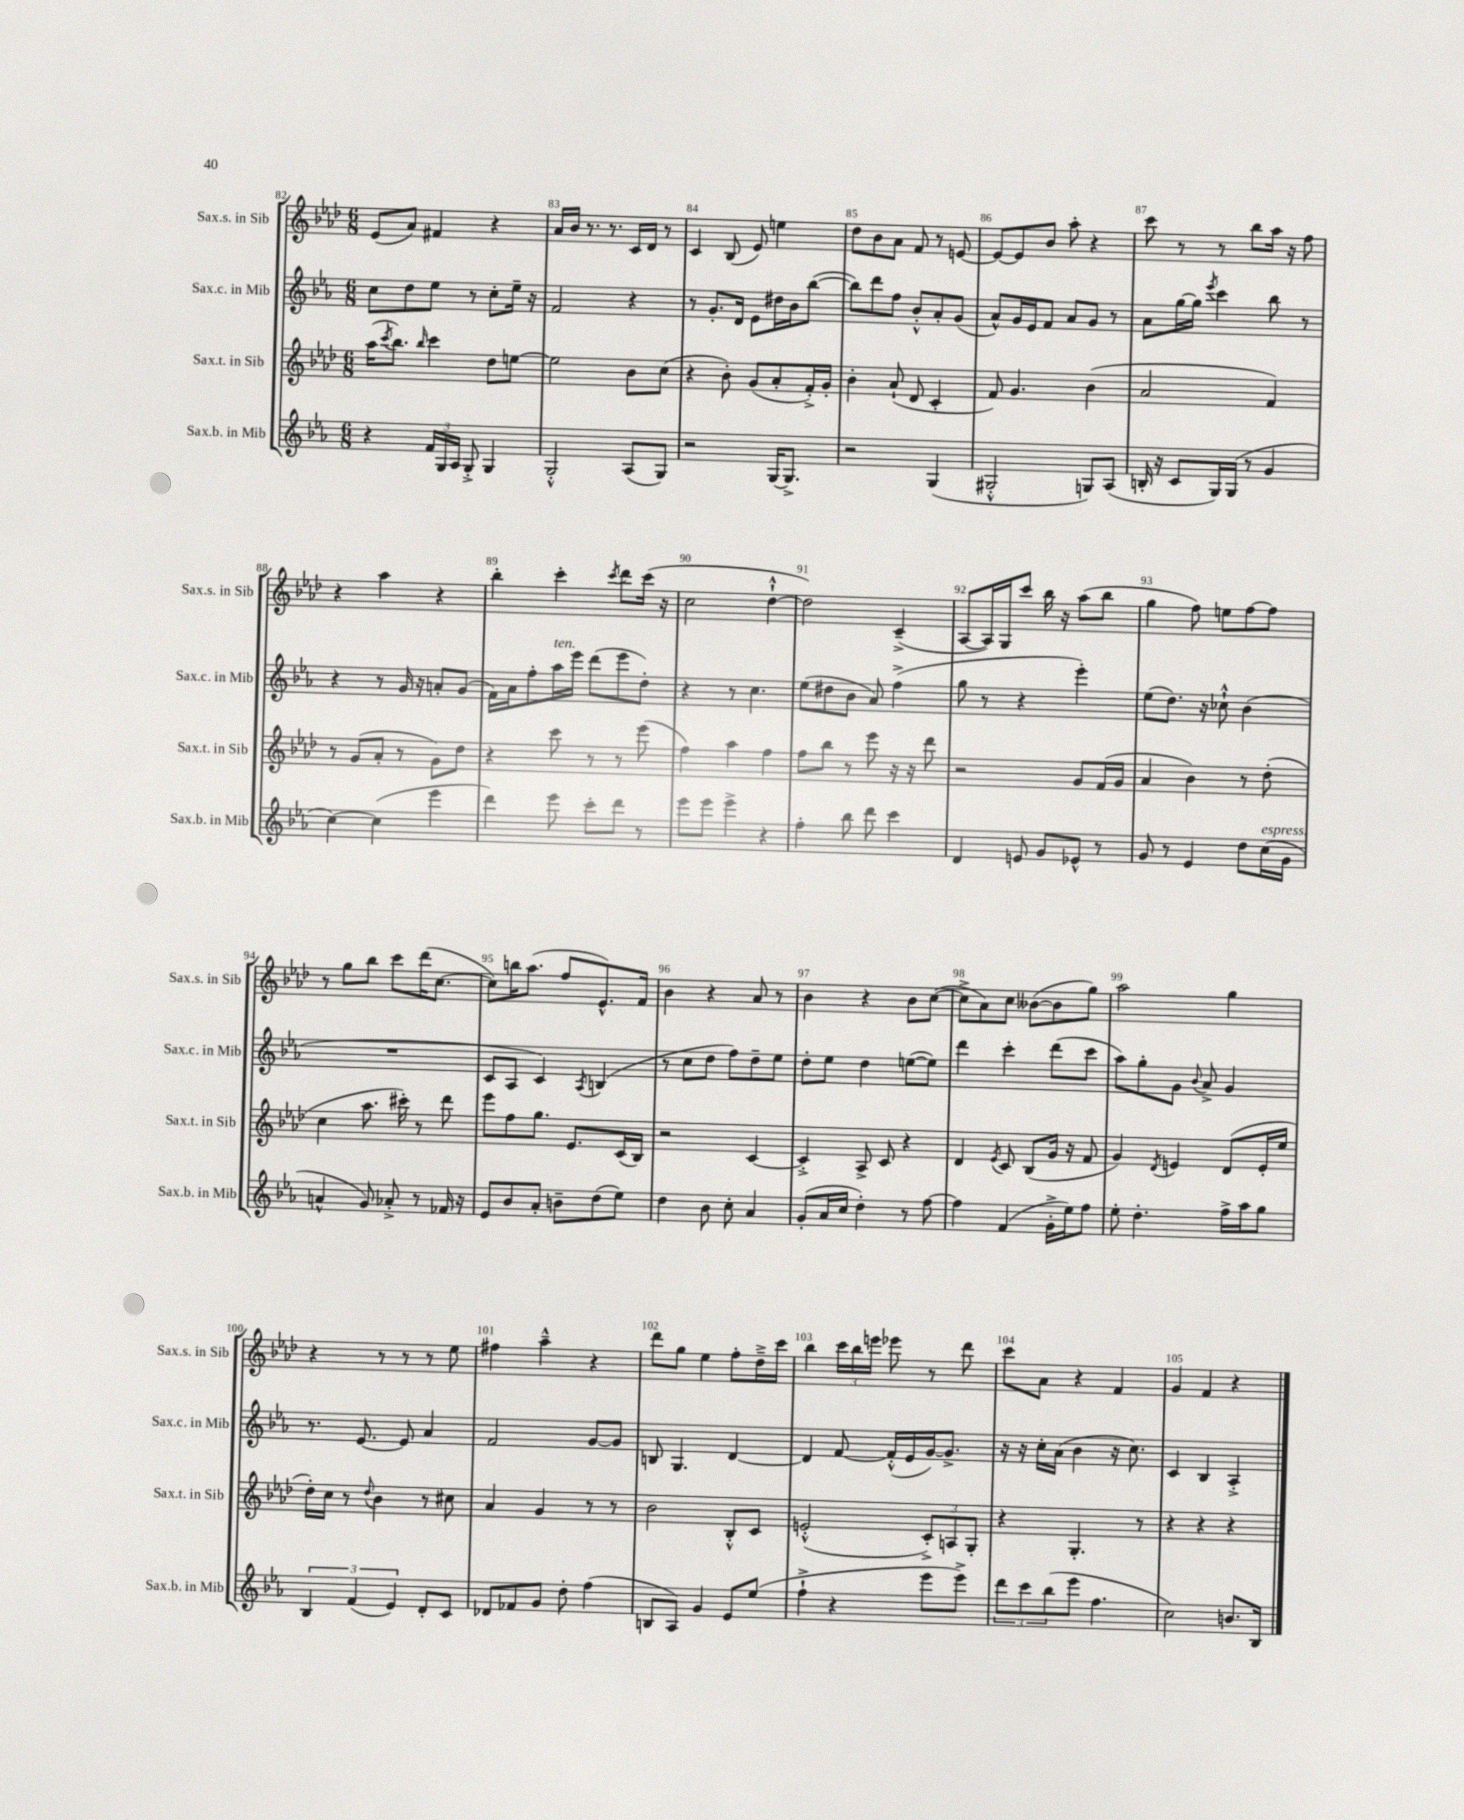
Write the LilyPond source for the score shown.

<<
\new StaffGroup <<
\new Staff = "s0" \with { instrumentName = "Sax.s. in Sib" shortInstrumentName = "Sax.s. in Sib" } {
    \clef treble \key aes \major \numericTimeSignature \time 6/8
    ees'8( aes'8) fis'4 r4 |
    aes'16 bes'16 r8. r8. c'16 des'16 r8 |
    c'4 bes8( ees'8) e''4 |
    des''8 bes'8 aes'8 f'8 r8 e'8~ |
    e'8~ e'8 bes'8 aes''8-. r4 |
    c'''8 r8 r8 bes''8 aes''16 r16 f''8 |
    r4 aes''4 r4 |
    bes''4-. c'''4-. \acciaccatura { c'''8 } des'''8 c'''16( r16 |
    c''2 des''4~-!-^ |
    des''2) c'4--->( |
    aes8~ aes16) g16 c'''8 bes''16 r16 aes''8( bes''8 |
    g''4 f''8) e''8 f''8~ f''8 |
    r8 g''8 bes''8 c'''8 des'''16( c''8.~ |
    c''8) b''16 aes''8.( f''8 ees'8.-^) f'16 |
    bes'4 r4 aes'8 r8 |
    bes'4 r4 bes'8 c''8~( |
    c''8-> aes'8) c''8 beses'8~( beses'8 g''8) |
    aes''2 g''4 |
    r4 r8 r8 r8 ees''8 |
    fis''4 aes''4---^ r4 |
    des'''8 g''8 ees''4 f''8-. des''16---> c'''16 |
    bes''4 \tuplet 3/2 { c'''16 bes''16 e'''16 } ees'''8 r8 des'''8 |
    c'''8 aes'8 r4 f'4 |
    g'4 f'4 r4 \bar "|." |
}
\new Staff = "s1" \with { instrumentName = "Sax.c. in Mib" shortInstrumentName = "Sax.c. in Mib" } {
    \clef treble \key ees \major \numericTimeSignature \time 6/8
    c''8 d''8 ees''8 r8 c''8-. ees''16-- r16 |
    f'2 r4 |
    r8 g'8.-. d'16 ees'8 dis''16 bes'16 bes''8~( |
    bes''8) d'''8 f''8 bes'8-.-^ aes'8-. g'8( |
    aes'8-^) g'16 ees'16 f'8 aes'8 g'8 r8 |
    aes'8 g''16~ g''16 \acciaccatura { ees'''8 } c'''4 bes''8 r8 |
    r4 r8 g'16 r16 a'8-. g'8( |
    f'16) aes'16 f''8-. aes''16^\markup { \italic "ten." } ees'''16 d'''8( ees'''8 d''8-.) |
    r4 r8 c''4. |
    ees''8( dis''8 bes'8 aes'8) f''4->( |
    g''8 r8 r4 ees'''4-.) |
    ees''8( d''8.) r16 ces''8-!-^ bes'4( |
    R2. |
    c'8 aes8 c'4) \acciaccatura { aes8 } b4( |
    r8 c''8 d''8 f''8) d''8-- ees''8 |
    d''8-. ees''8 d''4 e''8~( e''8) |
    d'''4 c'''4-. d'''8( c'''8 |
    aes''8) g''8-. g'8 \appoggiatura { bes'8 } aes'8-> g'4 |
    r8. ees'8.~ ees'8 aes'4 |
    f'2 g'8~ g'8 |
    b8 g4. d'4~ |
    d'4 f'8~ f'16-.-^( ees'16 g'16~) g'8.-> |
    r16 r16 c''16-. aes'16( bes'4 r16 c''8.) |
    c'4 bes4 aes4-.-> \bar "|." |
}
\new Staff = "s2" \with { instrumentName = "Sax.t. in Sib" shortInstrumentName = "Sax.t. in Sib" } {
    \clef treble \key aes \major \numericTimeSignature \time 6/8
    aes''16( \acciaccatura { c'''8 } bes''8.) \grace { bes''16 } c'''4 des''8 e''8~ |
    e''2 bes'8 c''8( |
    r4 bes'8-.) g'8( aes'8-. f'16-.->) g'16-. |
    bes'4-. aes'8-!( des'8 c'4-. |
    f'8) g'4. bes'4( |
    aes'2 f'4) |
    r8 g'8( aes'8-. r8 g'8) des''8 |
    r4 c'''8 r8 r8 ees'''8( |
    f''4) aes''4 f''4 |
    f''8 bes''8 r8 ees'''8 r16 r16 des'''8 |
    r2 g'8 f'16( g'16 |
    aes'4 bes'4) r8 des''8-.( |
    c''4 aes''8. cis'''16-.) r8 des'''8 |
    ees'''8 f''8 g''8. ees'8. c'16( bes16) |
    r2 c'4~ |
    c'4-.-> aes8-> c'8 r4 |
    des'4 \acciaccatura { ees'8 } c'8 bes8( g'16 r16 f'8 |
    g'4) \acciaccatura { des'8 } e'4 des'8( e'16-. ees''16 |
    des''16-.) c''16 r8 \appoggiatura { des''8 } bes'4 r8 cis''8 |
    aes'4 g'4 r8 r8 |
    bes'2 bes8-.-^ c'8 |
    e'2-.-^( \tuplet 3/2 { c'8-.->) a8 g8-. } |
    r4 g4.-. r8 |
    r4 r4 r4 \bar "|." |
}
\new Staff = "s3" \with { instrumentName = "Sax.b. in Mib" shortInstrumentName = "Sax.b. in Mib" } {
    \clef treble \key ees \major \numericTimeSignature \time 6/8
    r4 \tuplet 3/2 { f'16 g16 aes16 } g8-.-> g4 |
    g2-.-^ aes8( g8) |
    r2 g16~ g8.-> |
    r2 g4( |
    gis2-.-^ g8) aes8( |
    b16-. r16 c'8 g16) g16( r8 g'4 |
    c''4~) c''4( ees'''4 |
    d'''4) ees'''8 c'''8-. d'''8 r8 |
    ees'''8 ees'''8 ees'''4-> r4 |
    f''4-. bes''8 d'''8 c'''4 |
    d'4 e'8 g'8 ees'8-^ r8 |
    g'8 r8 ees'4 d''8 c''16^\markup { \italic "espress." }( g'16 |
    a'4-^ g'8) aes'8-.-> r8 fes'16 r16 |
    ees'8 bes'8 aes'8-. b'8-- d''8( ees''8) |
    d''4 bes'8 c''8-. aes'4 |
    g'8-.( aes'16 c''16 d''4-.) r8 f''8~ |
    f''4 f'4( g'16-.-> ees''16) f''8 |
    ees''8-. d''4.-. f''16-> aes''16 g''8 |
    \tuplet 3/2 { bes4 f'4( ees'4) } d'8-. c'8 |
    des'8 fes'8 g'8 d''8-. f''4( |
    b8 aes8) g'4 ees'8 ees''8( |
    f''4-!-> r4 ees'''8 ees'''8->) |
    \tuplet 3/2 { d'''8 c'''8 bes''8( } ees'''8 f''4. |
    c''2) b'8. bes16 \bar "|." |
}
>>
>>
\layout { \context { \Score currentBarNumber = #82 \override BarNumber.break-visibility = ##(#f #t #t) barNumberVisibility = #all-bar-numbers-visible } }
